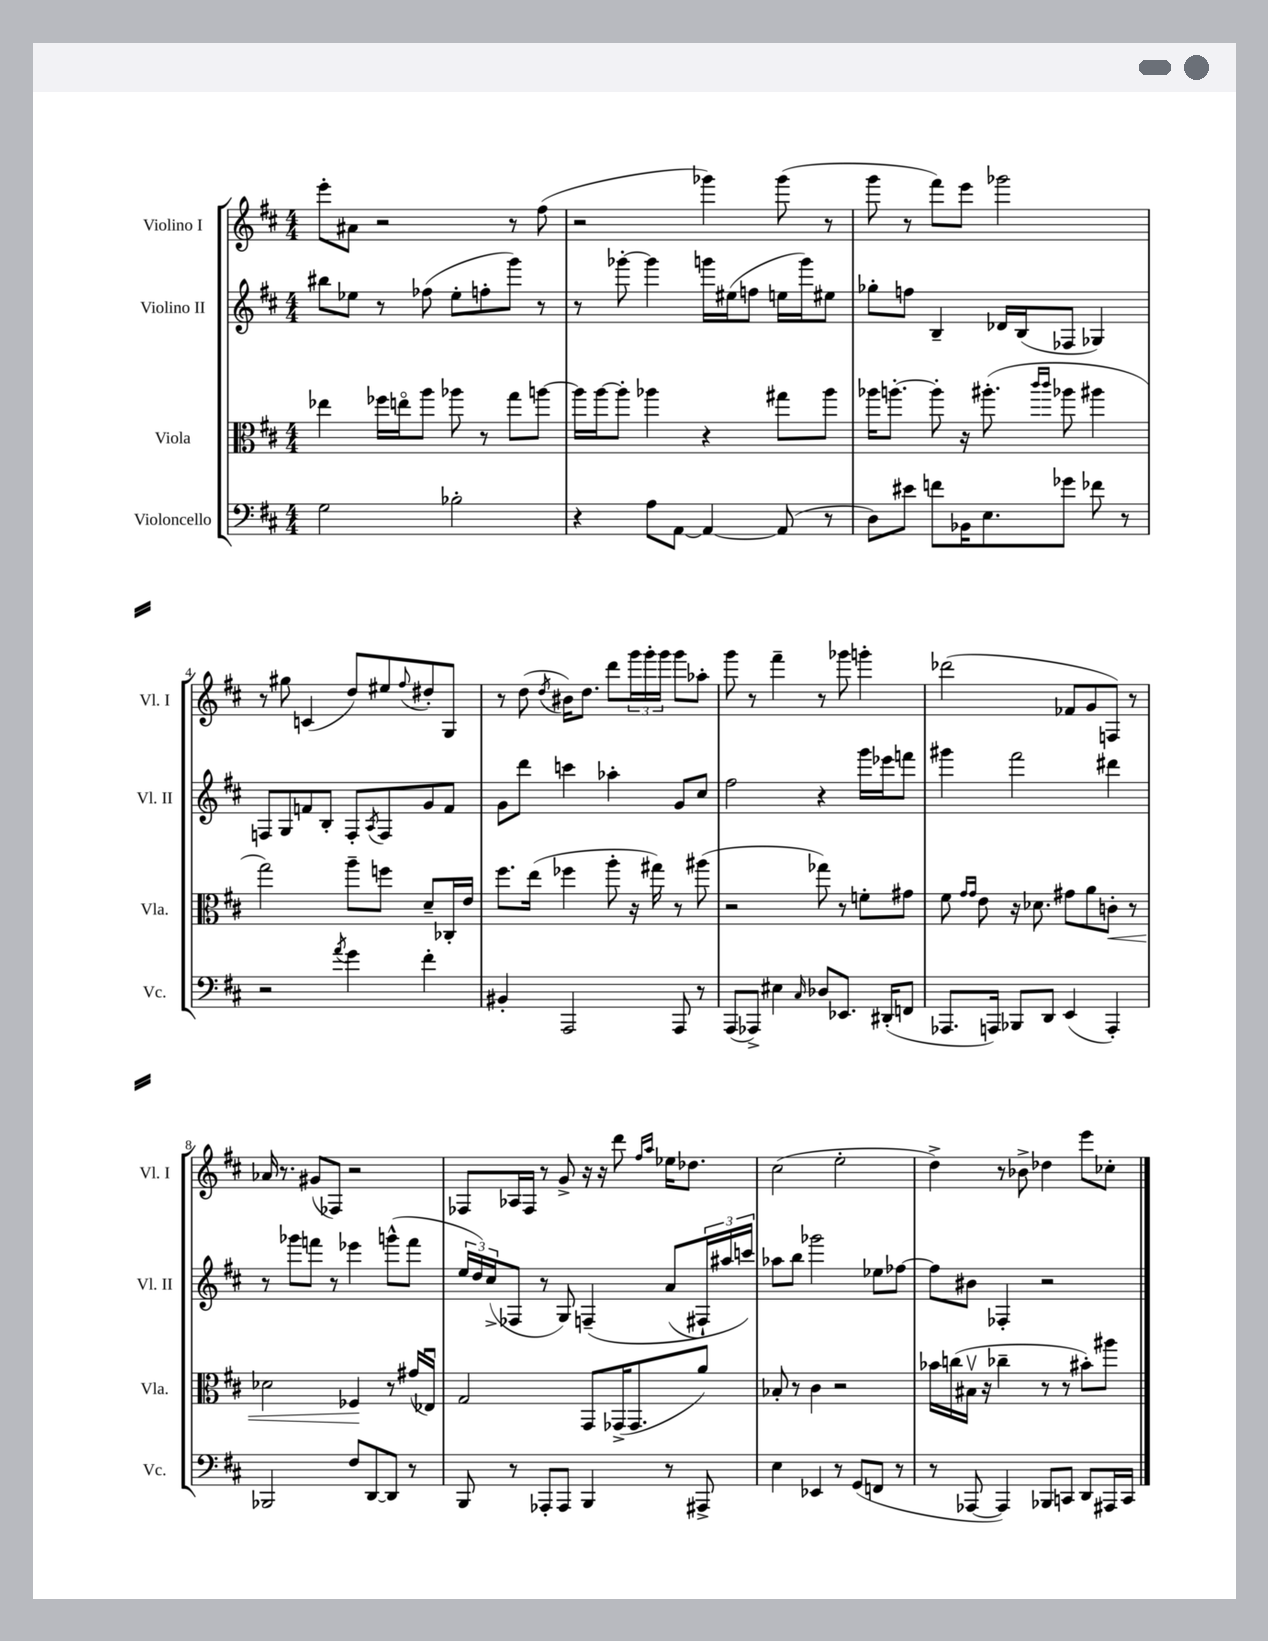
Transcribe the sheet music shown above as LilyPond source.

<<
\new StaffGroup <<
\new Staff = "s0" \with { instrumentName = "Violino I" shortInstrumentName = "Vl. I" } {
    \clef treble \key d \major \numericTimeSignature \time 4/4
    e'''8-. ais'8 r2 r8 fis''8( |
    r2 ges'''4) ges'''8( r8 |
    g'''8 r8 fis'''8) e'''8 ges'''2 |
    r8 gis''8 c'4( d''8) eis''8 \appoggiatura { fis''8 } dis''8-. g8 |
    r8 d''8( \acciaccatura { d''8 } bis'16) d''8. d'''8 \tuplet 3/2 { g'''16 g'''16-. g'''16 } g'''8 aes''8-. |
    g'''8 r8 fis'''4-- r8 ges'''8 g'''4-. |
    des'''2( fes'8 g'8 f8) r8 |
    aes'16 r8. gis'8( fes8) r2 |
    fes8 aes16 fes16 r8 g'8-> r16 r16 d'''8 \grace { fis''16 a''16 } ees''16 des''8. |
    cis''2( e''2-. |
    d''4->) r8 bes'8-> des''4 e'''8 ces''8-. \bar "|." |
}
\new Staff = "s1" \with { instrumentName = "Violino II" shortInstrumentName = "Vl. II" } {
    \clef treble \key d \major \numericTimeSignature \time 4/4
    bis''8 ees''8 r8 fes''8( ees''8-. f''8-. g'''8) r8 |
    r8 ges'''8~-. ges'''4 g'''16 eis''16( f''8 e''16 g'''16) eis''8 |
    ges''8-. f''8 b4-- des'16 b16( fes8 ges4) |
    f8 g8 f'8 b8-. f8-. \acciaccatura { a8 } f8 g'8 f'8 |
    g'8 d'''8 c'''4 aes''4-. g'8 cis''8 |
    fis''2 r4 g'''16 ees'''16 f'''8 |
    gis'''4 fis'''2 dis'''4 |
    r8 ges'''8 f'''8 r8 ees'''4 g'''8-^( f'''8 |
    \tuplet 3/2 { e''16 d''16) cis''16->( } fes8 r8 g8) f4--\( a'8( \tuplet 3/2 { fis16-!) ais''16 c'''16\) } |
    aes''8 b''8 ges'''2 ees''8 fes''8~ |
    fes''8 bis'8 fes4-. r2 \bar "|." |
}
\new Staff = "s2" \with { instrumentName = "Viola" shortInstrumentName = "Vla." } {
    \clef alto \key d \major \numericTimeSignature \time 4/4
    ees''4 fes''16 e''16\flageolet a''8 aes''8 r8 g''8 a''8~ |
    a''16 a''16~ a''8-. aes''4 r4 gis''8 aes''8 |
    aes''16 a''8.~-. a''8-. r16 ais''8.-.( \grace { cis'''16 cis'''16 } aes''8 ais''4 |
    g''2) a''8-- f''8 d'8-- ces16-. e'16 |
    fis''8. e''16( fes''4 a''8-. r16 gis''16) r8 ais''8( |
    r2 ges''8) r8 f'8-. gis'8 |
    fis'8 \grace { g'16 g'16 } e'8 r16 des'8. gis'8 a'8 c'8-.\< r8 |
    des'2 fes4\! r8 gis'16( ees16\downbow) |
    g2 g,8 ges,16->( ges,8. a'8) |
    bes8-. r8 cis'4 r2 |
    bes'16 c''16( bis16\upbow r16 ces''4-- r8 r8 bis'8-.) ais''8 \bar "|." |
}
\new Staff = "s3" \with { instrumentName = "Violoncello" shortInstrumentName = "Vc." } {
    \clef bass \key d \major \numericTimeSignature \time 4/4
    g2 bes2-. |
    r4 a8 a,8~ a,4~ a,8( r8 |
    d8) eis'8 f'8 bes,16 e8. ges'8 fes'8 r8 |
    r2 \acciaccatura { a'8 } g'4 fis'4-. |
    bis,4-. a,,2 a,,8 r8 |
    a,,8( aes,,8->) eis4 \grace { cis16 } des8 ees,8. dis,16-.( f,8 |
    aes,,8. a,,16) bes,,8 d,8 e,4( a,,4-.) |
    bes,,2 fis8 d,8~ d,8 r8 |
    b,,8 r8 aes,,8-. aes,,8 b,,4 r8 ais,,8-> |
    e4 ees,4 r8 g,8( f,8 r8 |
    r8 aes,,8~ aes,,4) bes,,8 c,8 d,8 ais,,16 c,16 \bar "|." |
}
>>
>>
